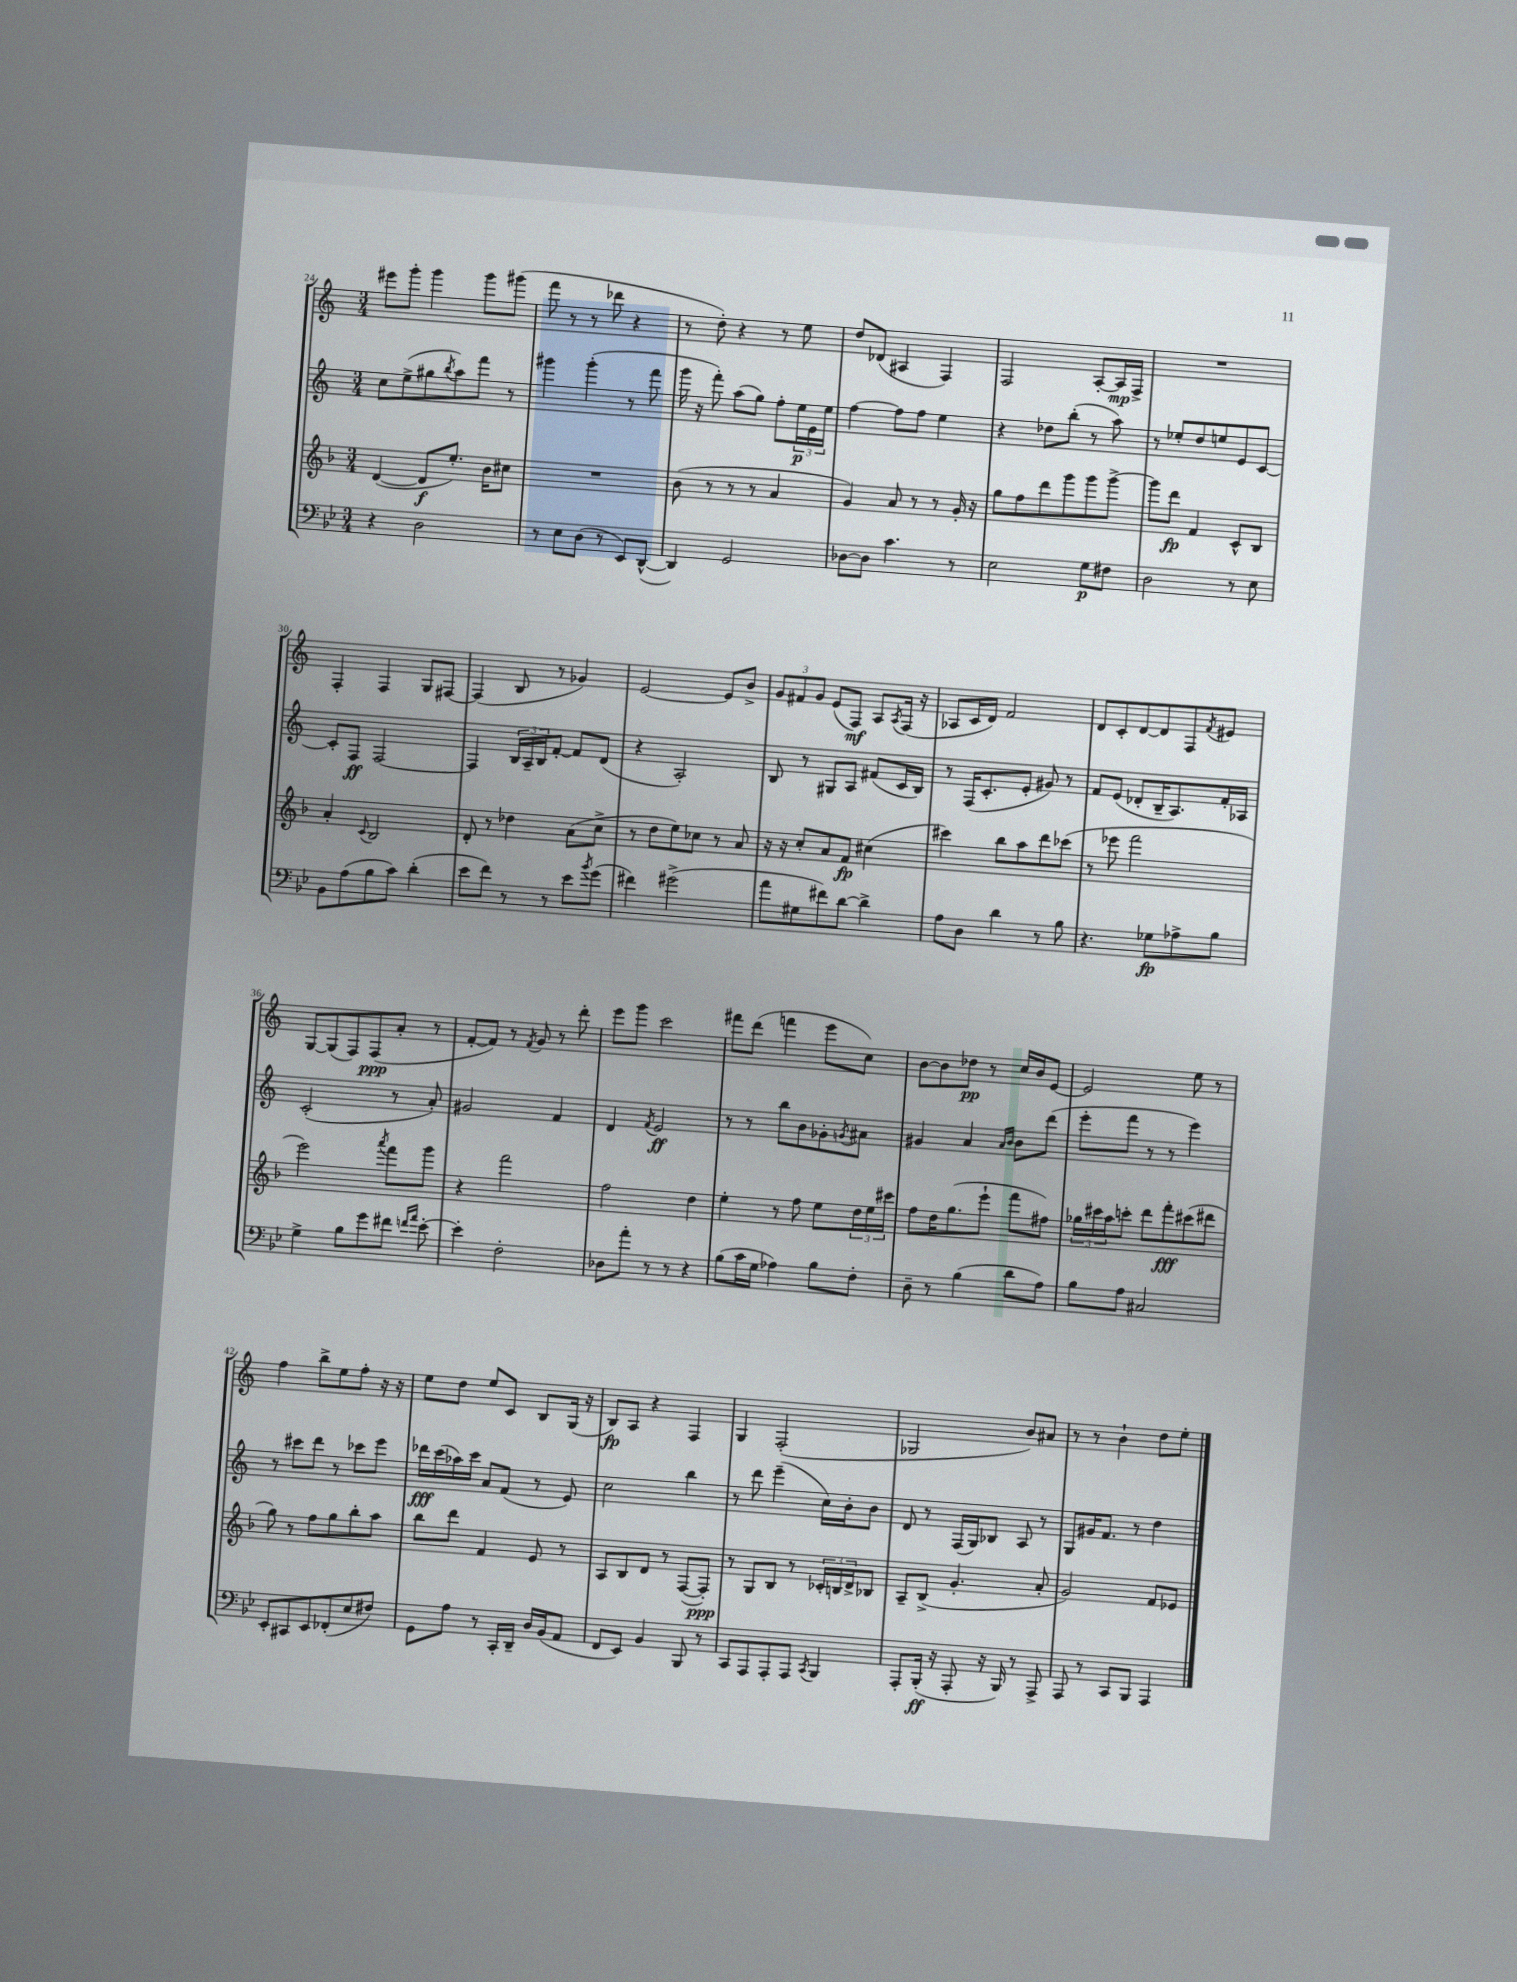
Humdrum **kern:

**kern	**kern	**kern	**kern
*staff4	*staff3	*staff2	*staff1
*clefF4	*clefG2	*clefG2	*clefG2
*k[b-e-]	*k[b-]	*k[]	*k[]
*M3/4	*M3/4	*M3/4	*M3/4
4r	([4d	8cc	8eee#
.	.	(8ee^	8ggg'
2D	8d]	8gg#	4ggg
.	.	8qbb	.
.	8.ee')	8aa)	.
.	.	8fff	8ggg
.	16b-	.	.
.	8cc#	8r	(8ggg#
=	=	=	=
8r	2.r	4ggg#	8fff
8E-	.	.	8r
(8D	.	(4ggg#'	8r
8r	.	.	8ddd-
8EE-)	.	8r	4r
([8DD^^	.	8fff	.
=	=	=	=
4DD])	(8b-	16ggg	8r
.	.	16r	.
.	8r	8fff')	8dd')
2GG	8r	(8aa	4r
.	8r	8gg)	.
.	4a	8ff'	8r
.	.	24ee	8ee
.	.	24e	.
.	.	24ee	.
=	=	=	=
[8D-	4g)	[4ff	8dd
8D-]	.	.	(8d-
4.c	8a	8ff]	4A#
.	8r	8ff	.
.	8r	4ee	4F)
8r	16g'	.	.
.	16r	.	.
=	=	=	=
2E-	8gg	4r	2F
.	8ff	.	.
.	8ddd	8dd-	.
.	8ggg	(8bb'	.
8G	8ggg	8r	[8A'
8F#	[8ggg^	8aa)	16A]
.	.	.	16F^
=	=	=	=
2D	8ggg]	8r	2.r
.	8ddd	8ee-'	.
.	4f	8dd	.
.	.	8ee	.
8r	8c^^	8e	.
8E-	8B-	[8c	.
=	=	=	=
8BB-	4a'	8c']	4F'
(8A	.	8F	.
.	8qqc	.	.
8B-	2B-	[2F	4F
8c)	.	.	.
(4d'	.	.	8G
.	.	.	[8F#
=	=	=	=
8e-	8d'	4F]	(4F#]
8f)	8r	.	.
8r	4dd-	24B	8B
.	.	24A~	.
.	.	24B	.
8r	.	[8f'	8r
8e-	(8a	8f]	4g-)
8qb-	.	.	.
(8g	8cc^	(8d	.
=	=	=	=
4f#)	8r	4r	[2e
.	8dd	.	.
(2g#^	8ee)	2A')	.
.	8cc-	.	.
.	8r	.	8e]
.	8a	.	8b^
=	=	=	=
8a	16r	8B	12g
.	16r	.	.
.	.	.	12f#
8G#	8cc'	8r	.
.	.	.	12g
8f#)	8a	8G#	(8e
[8d	8f	8A	8F)
4d^]	(4cc#	(8f#	8A
.	.	.	8qA
.	.	16c	(16F
.	.	16B)	16r
=	=	=	=
8A	4ccc#)	8r	8A-
8D	.	(16F	16c
.	.	8.c'	16d)
4d	8bb-	.	2f
.	8aa	8e'	.
8r	8ddd	8g#)	.
8B-	(8ccc-	8r	.
=	=	=	=
4.r	8r	8f	8d
.	8eee-	(8e	8c'
.	2fff	8d-'	[8d
8G-	.	16B~	8d]
.	.	8.A)	.
8A-^	.	.	8F
.	.	.	8qf
8B-	.	16f'	8e#
.	.	16A-	.
=	=	=	=
4G^	2eee)	(2c'	[8G
.	.	.	(8G]
8B-	.	.	8F)
8g	.	.	(8F
.	8qaaa	.	.
8f#	8fff	8r	8a'
16qqf	.	.	.
16qqa	.	.	.
[8e-'	8ggg	8a')	8r
=	=	=	=
4e-']	4r	2g#	[8f'
.	.	.	8f])
2F'	2fff	.	8r
.	.	.	8qf
.	.	.	8g
.	.	4f	8r
.	.	.	8ddd'
=	=	=	=
8D-	2ff	4d	8eee
8a'	.	.	8ggg
.	.	8qf	.
8r	.	2e	2ccc
8r	.	.	.
4r	4dd	.	.
=	=	=	=
(8B-	4ee'	8r	8fff#
16c	.	8r	(8ddd
16G	.	.	.
4A-)	8r	8bb	4fff
.	8ff	8b	.
8B-	8ee	8g-'	8eee
.	.	8qg	.
8F'	24dd	8a#	8cc)
.	24ee	.	.
.	24ccc#	.	.
=	=	=	=
8D~	8ff	4g#	[8b
8r	16dd	.	8b]
.	(8.gg	.	.
(4B-	.	4a	8dd-
.	8eee`	.	8r
.	.	16qqa	.
.	.	16qqb	.
8d	8fff	8b	16cc
.	.	.	16b
8A)	8ff#)	(8ddd	[8e
=	=	=	=
8B-	24gg-	8eee'	2e]
.	24ccc#	.	.
.	24aa	.	.
8A	8ccc'	8fff	.
2C#	8ddd	8r	.
.	8fff'	8r	.
.	(8ccc#	4eee)	8ee
.	8ddd#	.	8r
=	=	=	=
8EE-'	8gg)	8r	4ff
8CC#	8r	8ccc#	.
8EE-	8ff	8ddd	8bb^
(8FF-'	8gg	8r	8ee
8E-	8bb-'	8ccc-	8ff'
8F#)	8aa	8eee	16r
.	.	.	16r
=	=	=	=
8GG	8bb-	16ddd-	8ee
.	.	(16ccc	.
8A	8ddd	16aa-)	8dd
.	.	16ccc	.
8r	4f	8a	8ee
16CC'	.	(8f	8c
16DD~	.	.	.
16D	8e	8r	8B
(16BB-	.	.	.
8AA	8r	8e)	(16G
.	.	.	16r
=	=	=	=
8FF	8A	2cc	8B)
8EE-)	8B-	.	8A
4BB-	8d	.	4r
.	8r	.	.
8BBB-	([8F	4bb	4F
8r	8F'])	.	.
=	=	=	=
8CC	8r	8r	4G
8AAA	8G	8ddd	.
8AAA'	8B-	(4eee~	(2F'
8AAA	8r	.	.
8qCC	.	.	.
4BBB-	24c-'	16cc)	.
.	24B	.	.
.	.	16b'	.
.	24d^	.	.
.	8B-	8b	.
=	=	=	=
8AAA'	8A~	8d	2G-
(16BBB-'	(8B-^	8r	.
16r	.	.	.
8AAA'	4.g'	(16F	.
.	.	16G)	.
16r	.	8B-	.
16BBB-)	.	.	.
8r	.	8A	8b)
8AAA^	8a'	8r	8a#
=	=	=	=
8AAA	2g)	8G	8r
8r	.	16g#	8r
.	.	8.f	.
8CC	.	.	4b`
8BBB-	.	8r	.
4AAA	8f	4dd	8dd
.	8e-	.	8ee'
==	==	==	==
*-	*-	*-	*-
